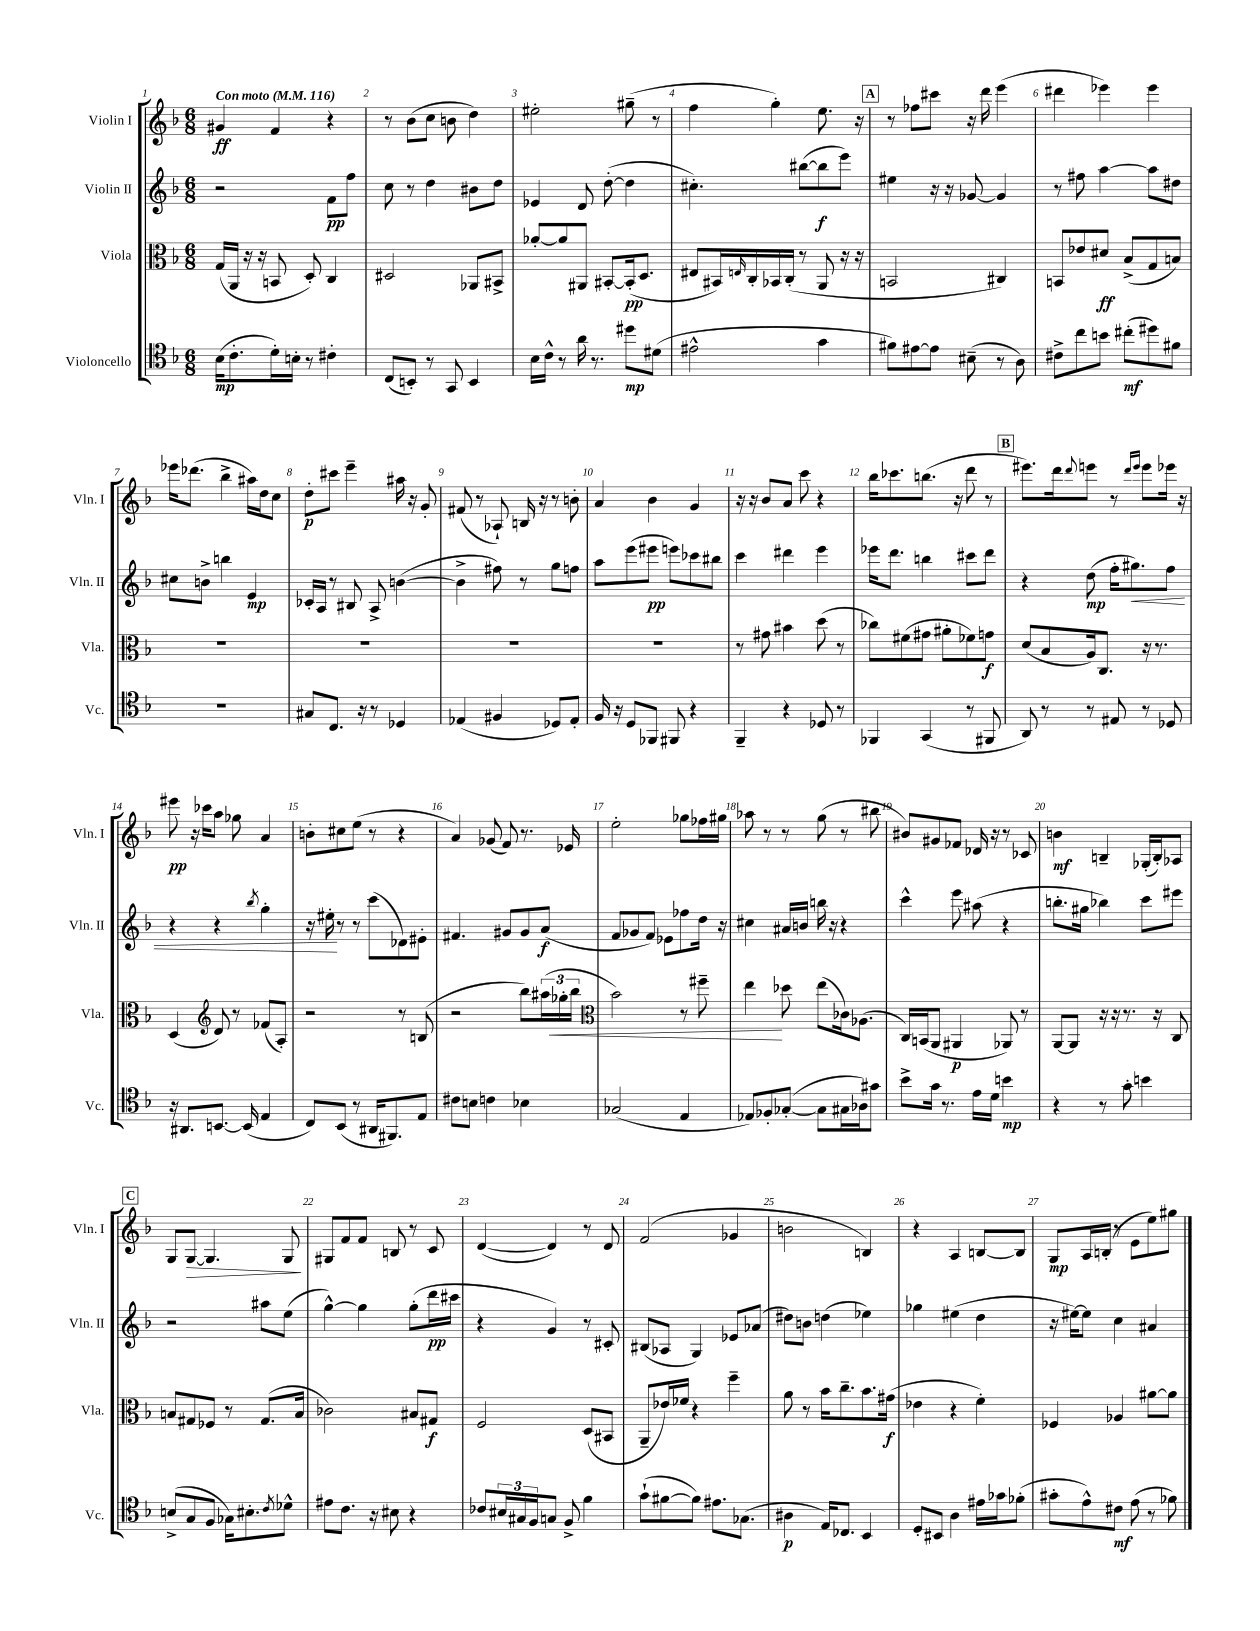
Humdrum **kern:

**kern	**kern	**kern	**kern
*staff4	*staff3	*staff2	*staff1
*clefC4	*clefC3	*clefG2	*clefG2
*k[b-]	*k[b-]	*k[b-]	*k[b-]
*M6/8	*M6/8	*M6/8	*M6/8
*MM116	*MM116	*MM116	*MM116
(16B-	(16G	2r	4g#
8.c'	16AA	.	.
.	16r	.	.
.	16r	.	.
16d')	8BB	.	4f
16B'	.	.	.
8r	8D')	.	.
4c#'	4C	8f	4r
.	.	8ff	.
=	=	=	=
(8C	2D#	8cc	8r
8BB')	.	8r	(8b-
8r	.	4dd	8cc
8GG	.	.	8b
4BB	8AA-	8b#	4dd)
.	8BB#^	8dd	.
=	=	=	=
16B-	[8a-'	4e-	2ee#'
16c^^	.	.	.
8r	8a-]	.	.
16a	8AA#	8d	.
8.r	.	.	.
.	[8BB#'	([8dd'	.
8dd#	(16BB#']	4dd]	(8gg#~
.	8.D	.	.
(8d#	.	.	8r
=	=	=	=
2e#^^	8E#	4.cc#')	4ff
.	16BB#)	.	.
.	16qqE	.	.
.	16C'	.	.
.	16BB-	.	4gg')
.	(16C'	.	.
.	8r	([8bb#	.
4g	8AA	8bb#]	8.ee
.	16r	8eee)	.
.	16r	.	16r
=	=	=	=
8f#)	2BB	4ee#	8r
[8e#	.	.	8ff-
8e#]	.	16r	8ccc#
.	.	16r	.
(8B#~	.	[8g-	16r
.	.	.	16ddd
8r	4C#)	4g-]	(4eee
8A)	.	.	.
=	=	=	=
8c#^	8BB	8r	4ddd#
8cc	8e-	8ff#	.
8b	8d#	[4aa	4eee-)
(8cc#'	(8B-^	.	.
8dd#)	8G	8aa]	4eee-
8f#	8B)	8dd#	.
=	=	=	=
2.r	2.r	8cc#	16eee-
.	.	.	(8.ddd-
.	.	8b^	.
.	.	4bb	4bb-^
.	.	4e	16aa#)
.	.	.	16dd
.	.	.	8cc
=	=	=	=
8G#	2.r	16c-'	8dd'
.	.	16A	.
8.C	.	8r	8ccc#
.	.	8B#	4eee~
16r	.	.	.
8r	.	8A^	.
4D-	.	([4b	16aa#
.	.	.	16r
.	.	.	8g'
=	=	=	=
(4E-	2.r	4b^]	(8f#
.	.	.	8r
4F#	.	8ff#)	8A-`)
.	.	8r	16B
.	.	.	16r
8D-)	.	8gg	8r
8E-'	.	8ff	8b'
=	=	=	=
16F	2.r	8aa	4a
16r	.	.	.
8D	.	(8eee	.
8FF-	.	8eee#	4b-
8FF#	.	8eee)	.
4r	.	8ccc-	4g
.	.	8bb#	.
=	=	=	=
4FF~	8r	4ccc	16r
.	.	.	16r
.	8g#	.	8b-
4r	4b#	4ddd#	8a
.	.	.	8ccc
8D-	(8dd	4eee	4r
8r	8r	.	.
=	=	=	=
4FF-	8cc-)	16eee-	16bb-
.	.	8.ddd	8.ccc-
.	(8f#	.	.
(4GG	8g#	4bb	(8.bb
.	8a#'	.	.
.	.	.	16r
8r	8f-)	8ccc#	8ddd
8FF#	8g	8ddd	8r
=	=	=	=
8AA)	(8d	4r	8.eee#)
8r	8B-	.	.
.	.	.	16ddd
.	.	.	8qqddd
8r	16A)	(8dd	8eee
.	8.C	.	.
8E#	.	16ff'	8r
.	.	8.gg#)	.
.	.	.	16qqddd
.	.	.	16qqeee
8r	16r	.	8eee
.	8.r	.	.
8D-	.	8ff	16eee-
.	.	.	16r
=	=	=	=
16r	(4D	4r	8eee#
8.AA#	.	.	.
.	.	.	16r
.	.	.	16ccc-
*	*clefG2	*	*
[8.BB	8d)	4r	8aa
.	8r	.	8gg-
(16BB]	.	.	.
.	.	8qbb-	.
4E	(8f-	4gg'	4a
.	8A')	.	.
=	=	=	=
8C)	2r	16r	8b'
.	.	16ee#'	.
(8BB-	.	8r	8cc#
8r	.	8r	(8ee
16AA#	.	(8ccc	8r
8.FF#)	.	.	.
.	8r	8d-)	4r
8E	(8B	8e#'	.
=	=	=	=
8c#	2r	4.f#	4a)
8B	.	.	.
4c	.	.	(8g-
.	.	8g#	8f)
4B-	8bb-)	8g#	8.r
.	(24aa#	(8a	.
.	24gg-'	.	.
.	.	.	16e-
.	24bb-	.	.
=	=	=	=
*	*clefC3	*	*
(2G-	2b-)	8f	2ee'
.	.	8g-	.
.	.	8f)	.
.	.	8e-	.
4E	8r	8ff-	8gg-
.	8ff#~	16dd	16ff-
.	.	16r	16gg#
=	=	=	=
8E-)	4ee	4cc#	8aa-
8F-'	.	.	8r
([8G-'	8dd-	16a#	8r
.	.	16b	.
8G-]	(8ee	16bb	(8gg
.	.	16r	.
16G#	16c-)	4r	8r
16A-)	(8.A-	.	.
8g#	.	.	8bb#
=	=	=	=
8b-^	16C)	4ccc^^	8b#)
.	(16BB	.	.
16g	8AA	.	8g#
8.r	.	.	.
.	4AA#	8eee	8f-
16e	.	(8aa#	16d-
16d	.	.	16r
4b	8AA-)	4r	8r
.	8r	.	8c-
=	=	=	=
4r	[8AA	8.bb'	4b
.	8AA]	.	.
.	.	16gg#	.
8r	16r	4bb-)	4B~
.	16r	.	.
8g'	8.r	.	.
4b	.	8ccc	(16G-'
.	16r	.	16B')
.	8C	8eee#	8A-
=	=	=	=
(8B^	8B	2r	8G
8G	8G#	.	[8G
8F	8F-	.	4.G]
16G-)	8r	.	.
8.B#'	.	.	.
.	(8.G#	8aa#	.
8qc	.	.	.
8d-^^	.	(8ee	8G
.	16B	.	.
=	=	=	=
8e#	2c-)	[4gg^^)	8G#
8.c	.	.	8f
.	.	4gg]	8f
16r	.	.	.
8B#	.	.	8B
4r	8B#	(8gg'	8r
.	8G#	16ddd	8c
.	.	16ccc#	.
=	=	=	=
8c-	2F	4r	([4d
24B#	.	.	.
24G#	.	.	.
24F	.	.	.
8G	.	4g)	4d])
8F^	.	.	.
4f	(8D	8r	8r
.	8BB#	8c#'	8d
=	=	=	=
(8g`	8AA~	(8B#	(2f
[8f#	16e-)	8A-	.
.	16f-	.	.
8f#])	4r	4G)	.
8.e#	.	.	.
.	4ff~	8e-	4g-
(8.G-	.	.	.
.	.	(8a-	.
=	=	=	=
4A#	8a	8dd#)	2b
.	8r	8b	.
16E)	16b-	(4dd	.
8.C-	8.cc~	.	.
4BB-	8.b-	4ee-)	4B)
.	(16g#	.	.
=	=	=	=
8D'	4e-	4gg-	4r
8BB#	.	.	.
4A	4r	(4ee#	4A
16e#	4f')	4dd	[8B
16g-	.	.	.
(8f-'	.	.	8B]
=	=	=	=
8g#'	4F-	16r	8G
.	.	[16ee#)	.
8e^^)	.	8ee#]	16A
.	.	.	(16B'
8c#	4A-	4cc	8r
(8e	.	.	8e
8r	[8a#	4a#	8ee)
8f-)	8a#]	.	8gg#
==	==	==	==
*-	*-	*-	*-
